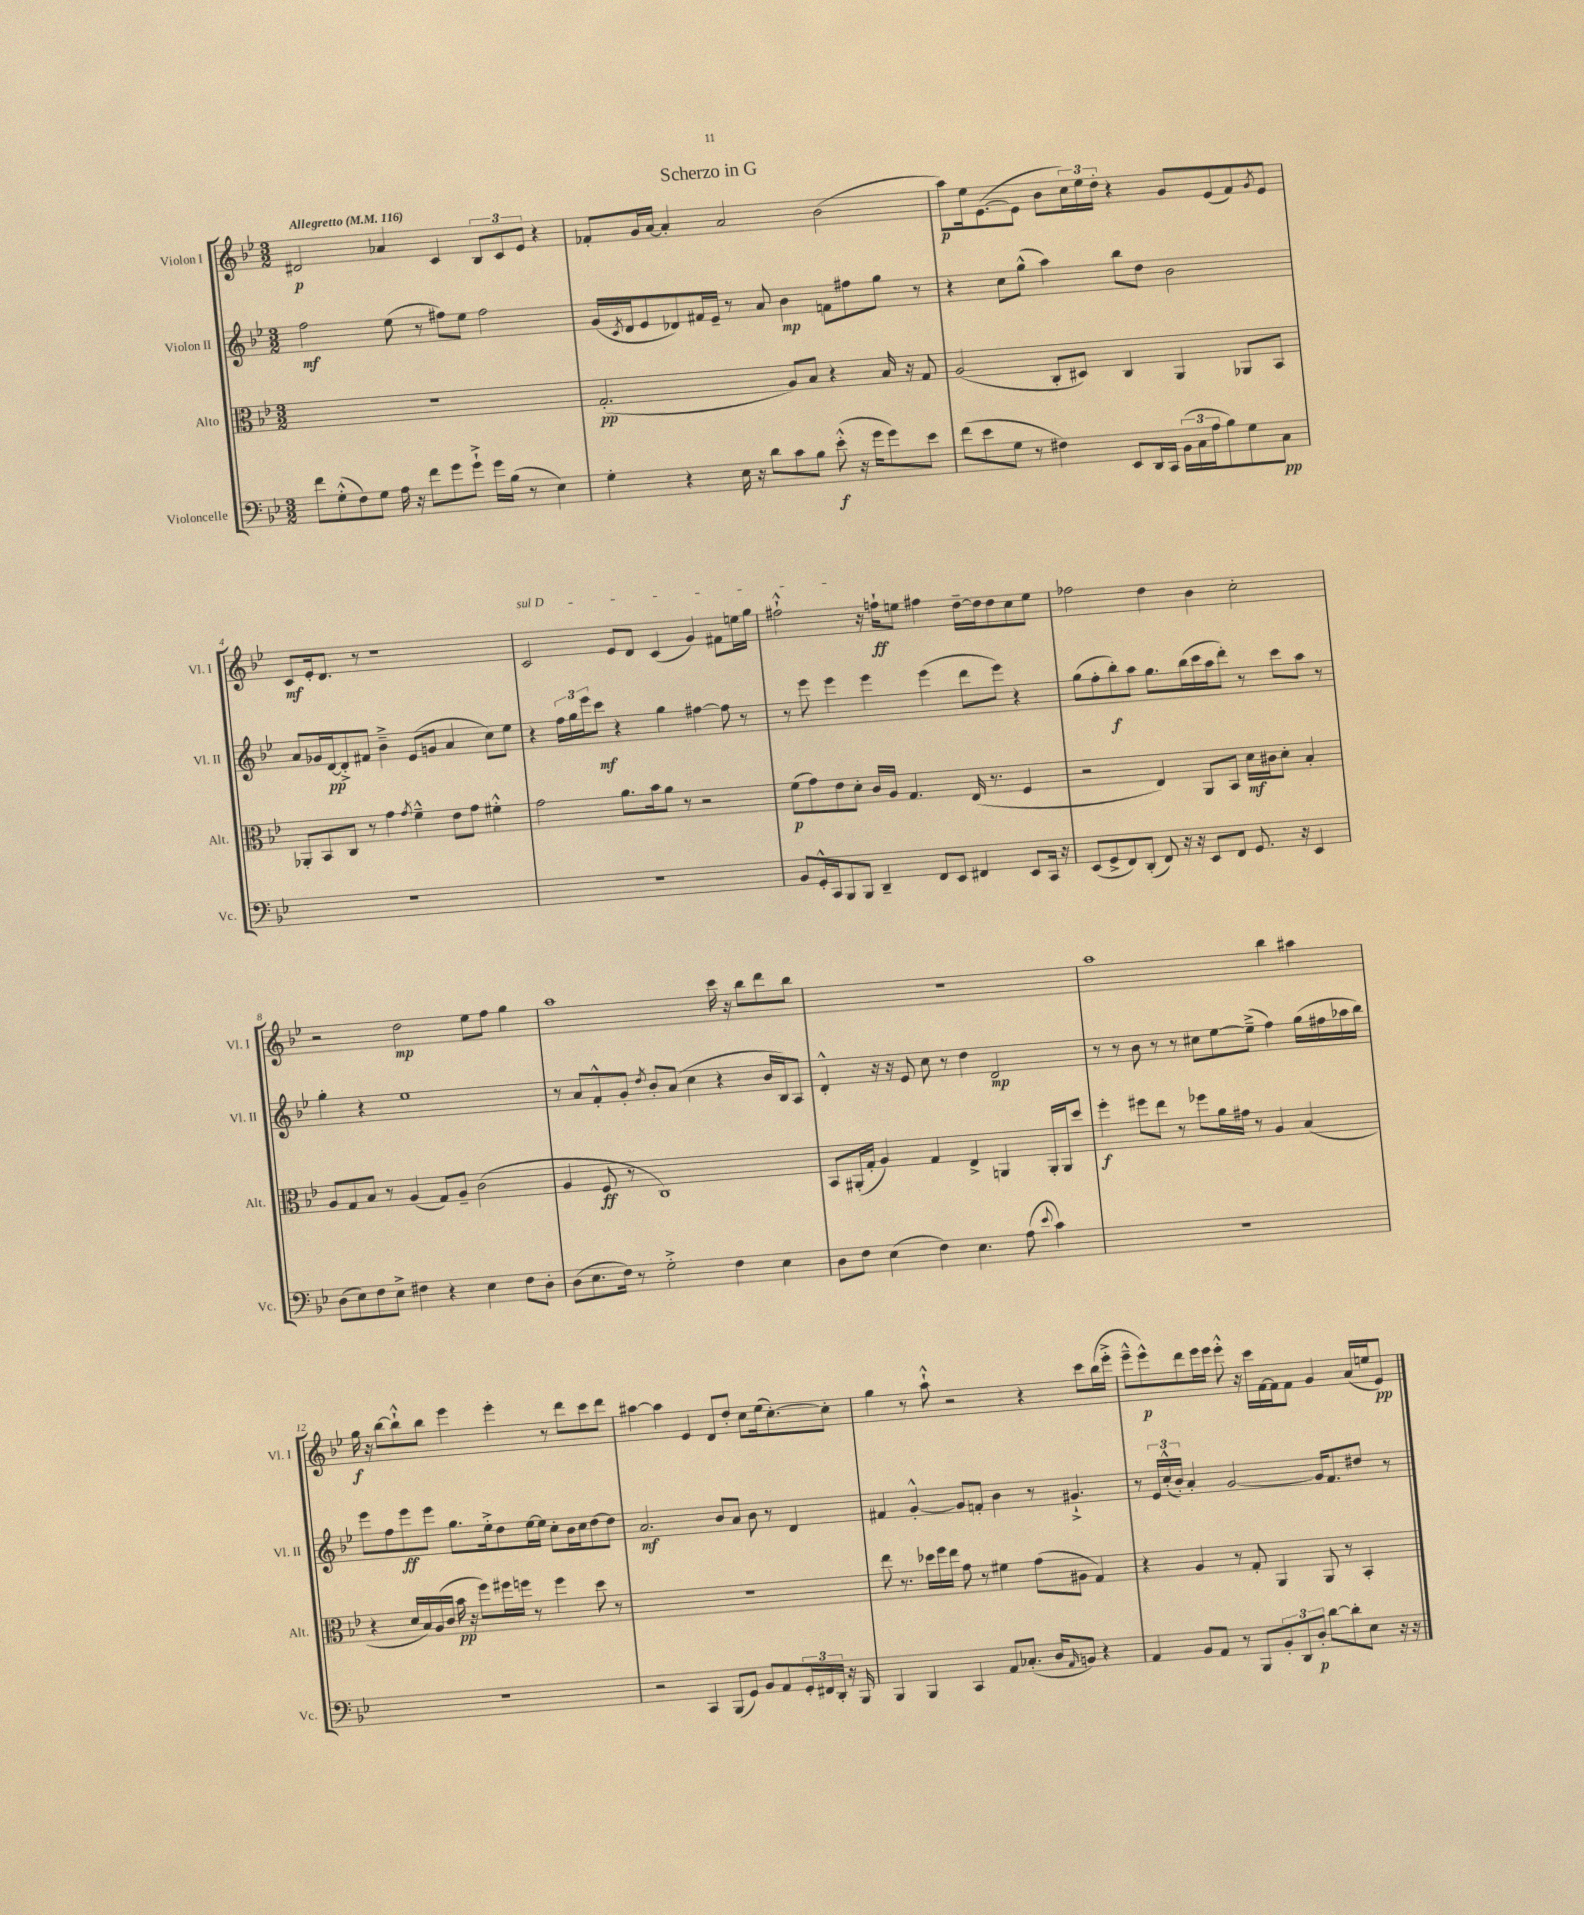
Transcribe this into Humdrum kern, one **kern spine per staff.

**kern	**dynam	**kern	**dynam	**kern	**dynam	**kern	**dynam
*part4	*part4	*part3	*part3	*part2	*part2	*part1	*part1
*staff4	*staff4	*staff3	*staff3	*staff2	*staff2	*staff1	*staff1
*I"Violoncelle	*	*I"Alto	*	*I"Violon II	*	*I"Violon I	*
*I'Vc.	*	*I'Alt.	*	*I'Vl. II	*	*I'Vl. I	*
*clefF4	*	*clefC3	*	*clefG2	*	*clefG2	*
*k[b-e-]	*	*k[b-e-]	*	*k[b-e-]	*	*k[b-e-]	*
*M3/2	*	*M3/2	*	*M3/2	*	*M3/2	*
*MM116	*	*MM116	*	*MM116	*	*MM116	*
=1	=1	=1	=1	=1	=1	=1	=1
!	!	!	!	!	!	!LO:TX:a:B:t=Allegretto	!
8f\L	.	1.r	.	2ff\	mf	2d#X/	p
(8G'^^\	.	.	.	.	.	.	.
8F\)	.	.	.	.	.	.	.
8G\J	.	.	.	.	.	.	.
16A\	.	.	.	(8ee-\	.	4a-X/	.
16r	.	.	.	.	.	.	.
8f\L	.	.	.	8r	.	.	.
8g\	.	.	.	8ff#X\L)	.	4c/	.
8g`^\J	.	.	.	8ee-\J	.	.	.
16g\LL	.	.	.	2ff#\	.	12B-/L	.
(16B-\JJ	.	.	.	.	.	.	.
.	.	.	.	.	.	12c/	.
8r	.	.	.	.	.	.	.
.	.	.	.	.	.	12e-/J	.
4E-\)	.	.	.	.	.	4r	.
=2	=2	=2	=2	=2	=2	=2	=2
4G'\	.	(2.G'/	pp	(16g/LL	.	8f-X'/L	.
.	.	.	.	8qc/	.	.	.
.	.	.	.	16d/J	.	.	.
.	.	.	.	8e-/	.	16g/L	.
.	.	.	.	.	.	[16a/JJ	.
4r	.	.	.	8d-X/)	.	4a'/]	.
.	.	.	.	16f#X/L	.	.	.
.	.	.	.	16e-~/JJ	.	.	.
16E-\	.	.	.	8r	.	2a/	.
16r	.	.	.	.	.	.	.
8d\L	.	.	.	8a/	.	.	.
8c\	.	8A/L)	.	4b-\	mp	.	.
8B-\J	.	8B-/J	.	.	.	.	.
(8e-'^^\	f	4r	.	8fn\L	.	(2b-\	.
16r	.	.	.	8ff#X\	.	.	.
16g\KL	.	.	.	.	.	.	.
8g\)	.	16B-/	.	8gg\J	.	.	.
.	.	16r	.	.	.	.	.
8e-\J	.	8G/	.	8r	.	.	.
=3	=3	=3	=3	=3	=3	=3	=3
(8f\L	.	(2A/	.	4r	.	8aa\L)	p
8e-\	.	.	.	.	.	16ee-\k	.
.	.	.	.	.	.	([8.e-\	.
8G\J	.	.	.	8cc\L	.	.	.
8r	.	.	.	(8gg^^\J	.	8e-\J]	.
4F#X\)	.	8C'/L	.	4aa\)	.	8b-\L	.
.	.	8D#X/J)	.	.	.	24cc\L)	.
.	.	.	.	.	.	24ee-\	.
.	.	.	.	.	.	24dd'\JJ	.
8EE-/L	.	4C/	.	8bb-\L	.	4r	.
16DD/L	.	.	.	8dd\J	.	.	.
16CC/JJ	.	.	.	.	.	.	.
(24BB-\LL	.	4AA/	.	2b-\	.	8g/L	.
24C\	.	.	.	.	.	.	.
24A\J	.	.	.	.	.	.	.
8B-\)	.	.	.	.	.	(8e-/	.
8G\	.	8AA-X/L	.	.	.	8f/)	.
.	.	.	.	.	.	8qg/	.
8C\J	pp	8BB-/J	.	.	.	8e-/J	.
!!LO:LB:g=z
=4	=4	=4	=4	=4	=4	=4	=4
1.r	.	8AA-X'/L	.	8a/L	.	8c/L	mf
.	.	8BB-/	.	16g-X/L	.	16e-'/k	.
.	.	.	.	[16d/J	pp	8.d/J	.
.	.	8C/J	.	8d'^/]	.	.	.
.	.	8r	.	8f#X/J	.	8r	.
.	.	4g\	.	4b-~^\	.	1r	.
.	.	8qg/	.	.	.	.	.
.	.	4f~^^\	.	(8e-/L	.	.	.
.	.	.	.	8gn/J	.	.	.
.	.	8e-\L	.	4a/	.	.	.
.	.	8g\J	.	.	.	.	.
.	.	4f#X'^^\	.	8cc\L)	.	.	.
.	.	.	.	8ee-\J	.	.	.
=5	=5	=5	=5	=5	=5	=5	=5
!	!	!	!	!	!	!LO:TX:a:i:t=sul D	!
1.r	.	2g\	.	4r	.	2c/	.
.	.	.	.	24ff\LL	.	.	.
.	.	.	.	24gg\	.	.	.
.	.	.	.	24eee-\J	.	.	.
.	.	.	.	8ccc\J	mf	.	.
.	.	8.a\L	.	4r	.	8e-/L	.
.	.	.	.	.	.	8d/J	.
.	.	16b-\k	.	.	.	.	.
.	.	8a\J	.	4gg\	.	(4c/	.
.	.	8r	.	.	.	.	.
.	.	2r	.	[4ff#X\	.	4g/)	.
.	.	.	.	8ff#\]	.	8f#X\L	.
.	.	.	.	8r	.	16een\L	.
.	.	.	.	.	.	16gg\JJ	.
=6	=6	=6	=6	=6	=6	=6	=6
8BB-/L	.	(8f\L	p	8r	.	2ff#X`^^\	.
16GG'^^/L	.	8g\)	.	8eee-\	.	.	.
16CC/J	.	.	.	.	.	.	.
8BBB-/	.	8e-\	.	4eee-\	.	.	.
8BBB-/J	.	8d'\J	.	.	.	.	.
4DD~/	.	16c/LL	.	4eee-\	.	16r	.
.	.	16A/JJ	.	.	.	16ffn`\KL	ff
.	.	4.G/	.	.	.	8een\J	.
8FF/L	.	.	.	(4eee-\	.	4ff#X\	.
8EE-/J	.	.	.	.	.	.	.
4FF#X/	.	(16E-/	.	8ddd\L	.	[16dd~\LL	.
.	.	8.r	.	.	.	16dd\J]	.
.	.	.	.	8eee-\J)	.	8dd\	.
8EE-/L	.	4F/	.	4r	.	8cc\	.
16CC/Jk	.	.	.	.	.	8ee\J	.
16r	.	.	.	.	.	.	.
=7	=7	=7	=7	=7	=7	=7	=7
(8EE-/L	.	2r	.	(8gg\L	.	2ff-X\	.
8GG^/	.	.	.	8ff'\	.	.	.
8FF/)	.	.	.	8bb-'\)	f	.	.
(8DD'/J	.	.	.	8aa\J	.	.	.
8FF/)	.	4E-/)	.	8.gg\L	.	4dd\	.
16r	.	.	.	.	.	.	.
16r	.	.	.	(16bb-\L	.	.	.
8EE-/L	.	8AA/L	.	16ccc\	.	4b-\	.
.	.	.	.	16aa\J	.	.	.
8FF/J	.	8BB-/J	.	8ddd'\J)	.	.	.
8.GG/	.	16d\LL	mf	8r	.	2cc'\	.
.	.	16c#X\J	.	.	.	.	.
.	.	8d'\J	.	8ccc\L	.	.	.
16r	.	.	.	.	.	.	.
4EE-/	.	4B-'/	.	8aa\J	.	.	.
.	.	.	.	8r	.	.	.
!!LO:LB:g=z
=8	=8	=8	=8	=8	=8	=8	=8
(8D\L	.	8A/L	.	4gg'\	.	2r	.
8E-\)	.	8G/	.	.	.	.	.
8F\	.	8B-/J	.	4r	.	.	.
8E-^\J	.	8r	.	.	.	.	.
4F#X\	.	(4A/	.	1ee-	.	2dd\	mp
4r	.	8G/L)	.	.	.	.	.
.	.	8A~/J	.	.	.	.	.
4E-\	.	(2c\	.	.	.	8ee-\L	.
.	.	.	.	.	.	8ff\J	.
8F#\L	.	.	.	.	.	4gg\	.
8D'\J	.	.	.	.	.	.	.
=9	=9	=9	=9	=9	=9	=9	=9
(8D\L	.	4A/	.	8r	.	1aa	.
8.E-\	.	.	.	8a/L	.	.	.
.	.	8F/	ff	8f'^^/	.	.	.
16F\Jk)	.	.	.	.	.	.	.
8r	.	8r	.	8g'/J	.	.	.
.	.	.	.	8qdd/	.	.	.
2G'^\	.	1C)	.	8b-'/L	.	.	.
.	.	.	.	(8a/J	.	.	.
.	.	.	.	4cc\	.	.	.
4F\	.	.	.	4r	.	16ccc\	.
.	.	.	.	.	.	16r	.
.	.	.	.	.	.	8bb-\L	.
4E-\	.	.	.	16b-/LL	.	8ddd\	.
.	.	.	.	16B-/J)	.	.	.
.	.	.	.	8A/J	.	8bb-\J	.
=10	=10	=10	=10	=10	=10	=10	=10
8D\L	.	8BB-/L	.	4d'^^/	.	1.r	.
8F\J	.	(16AA#X'/L	.	.	.	.	.
.	.	16G'/JJ	.	.	.	.	.
(4E-\	.	4A/)	.	16r	.	.	.
.	.	.	.	16r	.	.	.
.	.	.	.	8e-/	.	.	.
4F\)	.	4G/	.	8cc\	.	.	.
.	.	.	.	8r	.	.	.
4.E-\	.	4E-^/	.	4dd\	.	.	.
.	.	4AAn/	.	2d/	mp	.	.
(8A\	.	.	.	.	.	.	.
8qqe-/	.	.	.	.	.	.	.
4c\)	.	16AA'/LL	.	.	.	.	.
.	.	16AA/J	.	.	.	.	.
.	.	8dd/J	.	.	.	.	.
=11	=11	=11	=11	=11	=11	=11	=11
1.r	.	4ff'\	f	8r	.	1aa	.
.	.	.	.	8r	.	.	.
.	.	8ff#X\L	.	8b-\	.	.	.
.	.	8ee-\J	.	8r	.	.	.
.	.	8r	.	8r	.	.	.
.	.	8ff-X\L	.	8cc#X\L	.	.	.
.	.	16a\L	.	[8ee-\	.	.	.
.	.	16g#X\JJ	.	.	.	.	.
.	.	8r	.	(8ee-~^\J]	.	.	.
.	.	4A/	.	4ff\)	.	4bb-\	.
.	.	(4B-/	.	(16gg\LL	.	4aa#X\	.
.	.	.	.	16ff#X\	.	.	.
.	.	.	.	16aa-X\	.	.	.
.	.	.	.	16bb-\JJ)	.	.	.
!!LO:LB:g=z
=12	=12	=12	=12	=12	=12	=12	=12
1.r	.	4r	.	8eee-\L	.	16gg\	f
.	.	.	.	.	.	16r	.
.	.	.	.	8ff\	.	[8bb-\L	.
.	.	16d/LL	.	8eee-\	ff	8bb-`^^\]	.
.	.	16B-/)	.	.	.	.	.
.	.	(16A/	.	8eee-\J	.	8bb-\J	.
.	.	16c/JJ	.	.	.	.	.
.	.	16b-\	pp	8.gg\L	.	4eee-\	.
.	.	16r	.	.	.	.	.
.	.	8ff\L)	.	.	.	.	.
.	.	.	.	16ee-'^\k	.	.	.
.	.	16ff#X\L	.	8dd\	.	4eee-'\	.
.	.	16ffn\JJ	.	.	.	.	.
.	.	8r	.	[16ee-\L	.	.	.
.	.	.	.	16ee-\JJ]	.	.	.
.	.	4ff\	.	8cc'\L	.	8r	.
.	.	.	.	16b-\L	.	8ddd\L	.
.	.	.	.	16cc\J	.	.	.
.	.	8dd\	.	[8dd\	.	8ccc\	.
.	.	8r	.	8dd\J]	.	8ddd\J	.
=13	=13	=13	=13	=13	=13	=13	=13
2r	.	1.r	.	2.a/	mf	[4aa#X\	.
.	.	.	.	.	.	4aa#\]	.
4CC/	.	.	.	.	.	4e-/	.
(8BBB-/L	.	.	.	8b-/L	.	8d/L	.
8GG/J)	.	.	.	8a/J	.	8dd'/J	.
8BB-/L	.	.	.	8b-\	.	8cc\L	.
8AA/	.	.	.	8r	.	(16ee-\k	.
.	.	.	.	.	.	[8.cc'\)	.
24GG'/L	.	.	.	4d/	.	.	.
24FF#X/	.	.	.	.	.	.	.
24DD'/JJ	.	.	.	.	.	.	.
16r	.	.	.	.	.	8cc'\J]	.
16BBB-/	.	.	.	.	.	.	.
=14	=14	=14	=14	=14	=14	=14	=14
4BBB-/	.	8ee-\	.	4f#X/	.	4gg\	.
.	.	8.r	.	.	.	.	.
4BBB-/	.	.	.	[4g'^^/	.	8r	.
.	.	16dd-X\LL	.	.	.	.	.
.	.	16ff\	.	.	.	8aa`^^\	.
.	.	16ee-\JJ	.	.	.	.	.
4CC/	.	8g\	.	8g/L]	.	2r	.
.	.	8r	.	8fn'/J	.	.	.
8AA/L	.	4f#X\	.	4b-\	.	.	.
(8.C-X'/J	.	.	.	.	.	.	.
.	.	(8g\L	.	8r	.	4r	.
16D/KL	.	.	.	.	.	.	.
16qqAA/	.	.	.	.	.	.	.
8BBn/J)	.	8A#X\J	.	4.g#X`^/	.	.	.
4r	.	4G/)	.	.	.	8ccc\L	.
.	.	.	.	.	.	(16bb-\L	.
.	.	.	.	.	.	16eee-'^\JJ	.
=15	=15	=15	=15	=15	=15	=15	=15
4AA/	.	4r	.	8r	.	8eee-~^^\L	.
.	.	.	.	24e-/LL	.	8eee-^^\)	p
.	.	.	.	(24cc'^^/	.	.	.
.	.	.	.	24b-'/JJ)	.	.	.
8BB-/L	.	4A/	.	4a'/	.	8ddd\	.
8AA/J	.	.	.	.	.	16eee-\L	.
.	.	.	.	.	.	16eee-\JJ	.
8r	.	8r	.	[2g/	.	8eee-'^^\	.
8BBB-/L	.	8G'/	.	.	.	16r	.
.	.	.	.	.	.	16ccc\LL	.
12BB-'/	.	4AA/	.	.	.	[16f\	.
.	.	.	.	.	.	16f\J]	.
12DD/	.	.	.	.	.	.	.
.	.	.	.	.	.	8f\J	.
12D'/J	p	.	.	.	.	.	.
[8d\L	.	8AA/	.	16g/KL]	.	4g/	.
.	.	.	.	8.f/	.	.	.
8d'\]	.	8r	.	.	.	.	.
8E-\J	.	4BB-'/	.	8dd#X/J	.	(16a/LL	.
.	.	.	.	.	.	16een/J	.
16r	.	.	.	8r	.	8e-/J)	pp
16r	.	.	.	.	.	.	.
==	==	==	==	==	==	==	==
*-	*-	*-	*-	*-	*-	*-	*-
